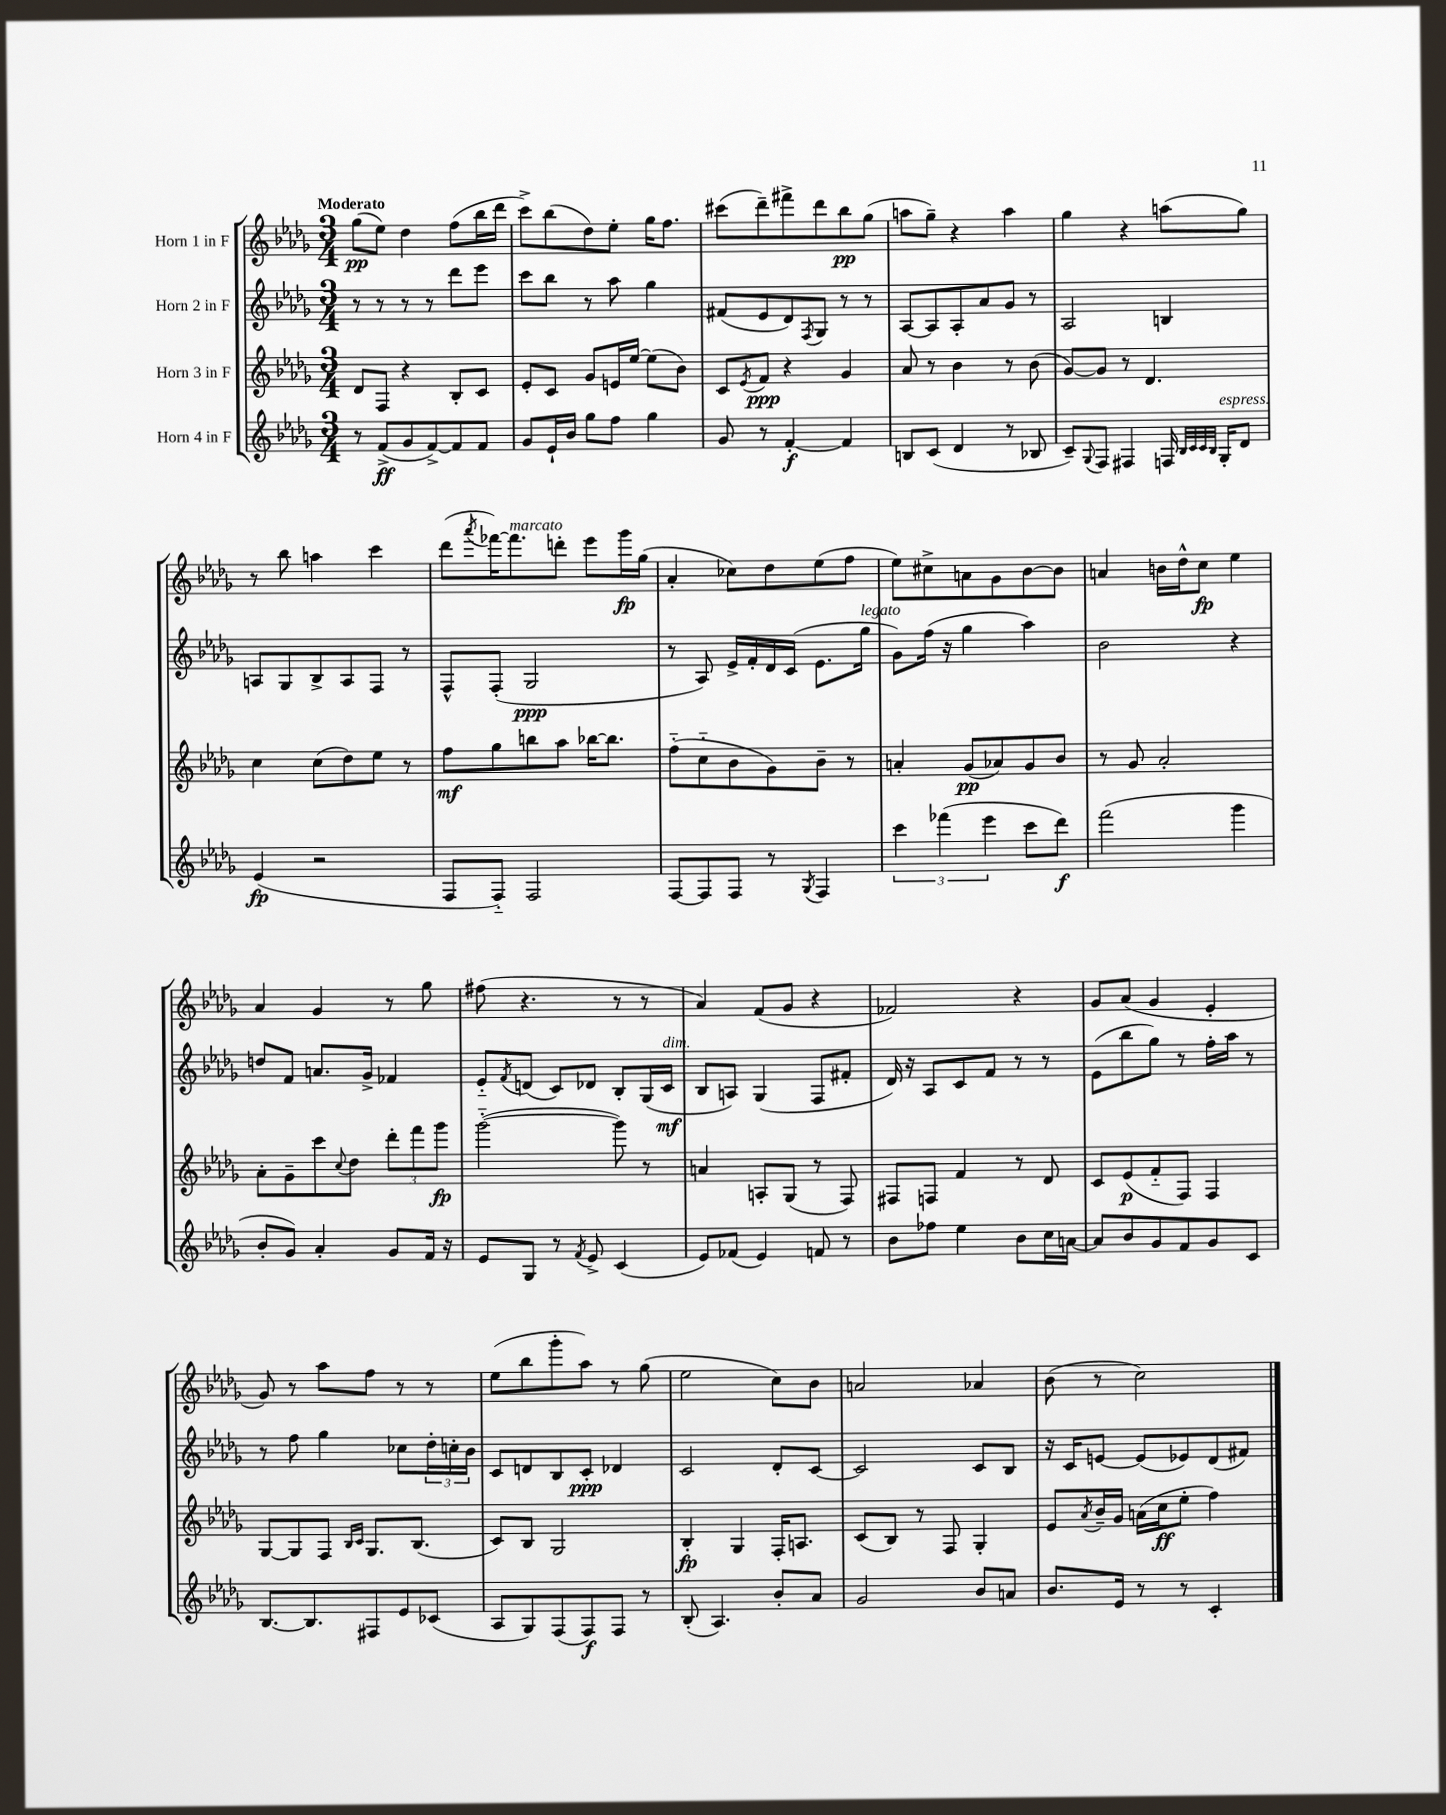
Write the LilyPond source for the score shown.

<<
\new StaffGroup <<
\new Staff = "s0" \with { instrumentName = "Horn 1 in F" } {
    \clef treble \key des \major \numericTimeSignature \time 3/4 \tempo "Moderato"
    ges''8\pp( ees''8) des''4 f''8( bes''16 des'''16 |
    c'''8->) bes''8( des''8) ees''8-. ges''16 f''8. |
    cis'''8( des'''8--) fis'''8-> des'''8 bes''8\pp ges''8( |
    a''8 ges''8--) r4 a''4 |
    ges''4 r4 a''8( ges''8) |
    r8 bes''8 a''4 c'''4 |
    des'''8( \acciaccatura { aes'''8 } fes'''16~) fes'''8.^\markup { \italic "marcato" } d'''8-. ees'''8 ges'''16\fp ges''16( |
    aes'4-. ces''8) des''8 ees''8( f''8 |
    ees''8) cis''8-> a'8 ges'8 bes'8~ bes'8 |
    a'4 b'16 des''16-^ c''8\fp ees''4 |
    aes'4 ges'4 r8 ges''8 |
    fis''8( r4. r8 r8 |
    aes'4) f'8( ges'8 r4 |
    fes'2) r4 |
    ges'8 aes'8( ges'4 ees'4-. |
    ges'8) r8 aes''8 f''8 r8 r8 |
    ees''8( bes''8 ges'''8-. aes''8) r8 ges''8( |
    ees''2 c''8) bes'8 |
    a'2 aes'4 |
    bes'8( r8 c''2) \bar "|." |
}
\new Staff = "s1" \with { instrumentName = "Horn 2 in F" } {
    \clef treble \key des \major \numericTimeSignature \time 3/4
    r8 r8 r8 r8 des'''8 ees'''8 |
    c'''8 bes''8 r8 aes''8 ges''4 |
    fis'8( ees'8 des'8) \acciaccatura { f8 } ges8 r8 r8 |
    aes8~ aes8 aes8-. aes'8 ges'8 r8 |
    aes2 b4 |
    a8 ges8 bes8-> a8 f8 r8 |
    f8-^ f8-.( ges2\ppp |
    r8 aes8) ees'16-> f'16-. des'16 c'16( ees'8. ges''16^\markup { \italic "legato" } |
    ges'8) f''16( r16 ges''4 aes''4) |
    bes'2 r4 |
    d''8 f'8 a'8. ges'16-> fes'4 |
    ees'8-_ \acciaccatura { f'8 } d'8( c'8) des'8 bes8-. ges16( c'16\mf^\markup { \italic "dim." } |
    bes8 a8) ges4( f8 fis'8-. |
    des'16) r16 aes8 c'8 f'8 r8 r8 |
    ees'8( bes''8 ges''8) r8 f''16-. aes''16 r8 |
    r8 f''8 ges''4 ces''8 \tuplet 3/2 { des''16-. c''16-. bes'16 } |
    c'8 d'8 bes8 c'8-.\ppp des'4 |
    c'2 des'8-. c'8~ |
    c'2 c'8 bes8 |
    r16 c'16 e'8~ e'8( ees'8) des'8( fis'8) \bar "|." |
}
\new Staff = "s2" \with { instrumentName = "Horn 3 in F" } {
    \clef treble \key des \major \numericTimeSignature \time 3/4
    des'8 f8 r4 bes8-. c'8 |
    ees'8-. c'8 ges'8 e'16 ees''16~ ees''8( bes'8) |
    c'8 \acciaccatura { ees'8 } f'8\ppp r4 ges'4 |
    aes'8 r8 bes'4 r8 bes'8( |
    ges'8~) ges'8 r8 des'4. |
    c''4 c''8( des''8) ees''8 r8 |
    f''8\mf ges''8 b''8 aes''8 bes''16~ bes''8. |
    f''8-_( c''8-_ bes'8 ges'8) bes'8-- r8 |
    a'4-. ges'8\pp( aes'8) ges'8 bes'8 |
    r8 ges'8 aes'2-. |
    aes'8-. ges'8-- c'''8 \appoggiatura { c''8 } des''8 \tuplet 3/2 { des'''8-. f'''8 ges'''8\fp } |
    ges'''2~-_( ges'''8) r8 |
    a'4 a8-. ges8( r8 f8) |
    fis8 f8 f'4 r8 des'8 |
    c'8 ees'8\p( f'8-_ f8) f4 |
    ges8~ ges8 f8 \grace { bes16 c'16 } ges8. bes8.( |
    c'8) bes8 ges2 |
    bes4-.\fp ges4 f16-. a8. |
    c'8( bes8) r8 f8 ges4-. |
    ees'8 \acciaccatura { aes'8 } bes'16-- ges'16 a'16( c''16\ff ees''8-. f''4) \bar "|." |
}
\new Staff = "s3" \with { instrumentName = "Horn 4 in F" } {
    \clef treble \key des \major \numericTimeSignature \time 3/4
    r8 f'8->\ff( ges'8 f'8~->) f'8 f'8 |
    ges'8 ees'16-! bes'16 ges''8 f''8 ges''4 |
    ges'8 r8 f'4~-.\f f'4 |
    b8 c'8( des'4 r8 bes8 |
    c'8--) \appoggiatura { ges8 } f8 fis4 f16 \grace { bes32 c'32 c'32 bes32 } ges16-.^\markup { \italic "espress." } des'8 |
    ees'4\fp( r2 |
    f8 f8-_) f2 |
    f8~ f8 f8 r8 \acciaccatura { ges8 } f4 |
    \tuplet 3/2 { c'''4 fes'''4( ees'''4 } c'''8 des'''8\f) |
    f'''2( ges'''4 |
    bes'8-. ges'8) aes'4-. ges'8 f'16 r16 |
    ees'8 ges8 r8 \acciaccatura { f'8 } ees'8-> c'4( |
    ees'8) fes'8( ees'4) f'8 r8 |
    bes'8 fes''8 ees''4 bes'8 c''16 a'16~ |
    a'8 bes'8 ges'8 f'8 ges'8 c'8 |
    bes8.~ bes8. fis8 ees'8 ces'8( |
    aes8 ges8) f8( f8\f) f8 r8 |
    bes8-.( aes4.) bes'8-. aes'8 |
    ges'2 bes'8 a'8 |
    bes'8. ees'16 r8 r8 c'4-. \bar "|." |
}
>>
>>
\layout { \context { \Score \remove "Bar_number_engraver" } }
